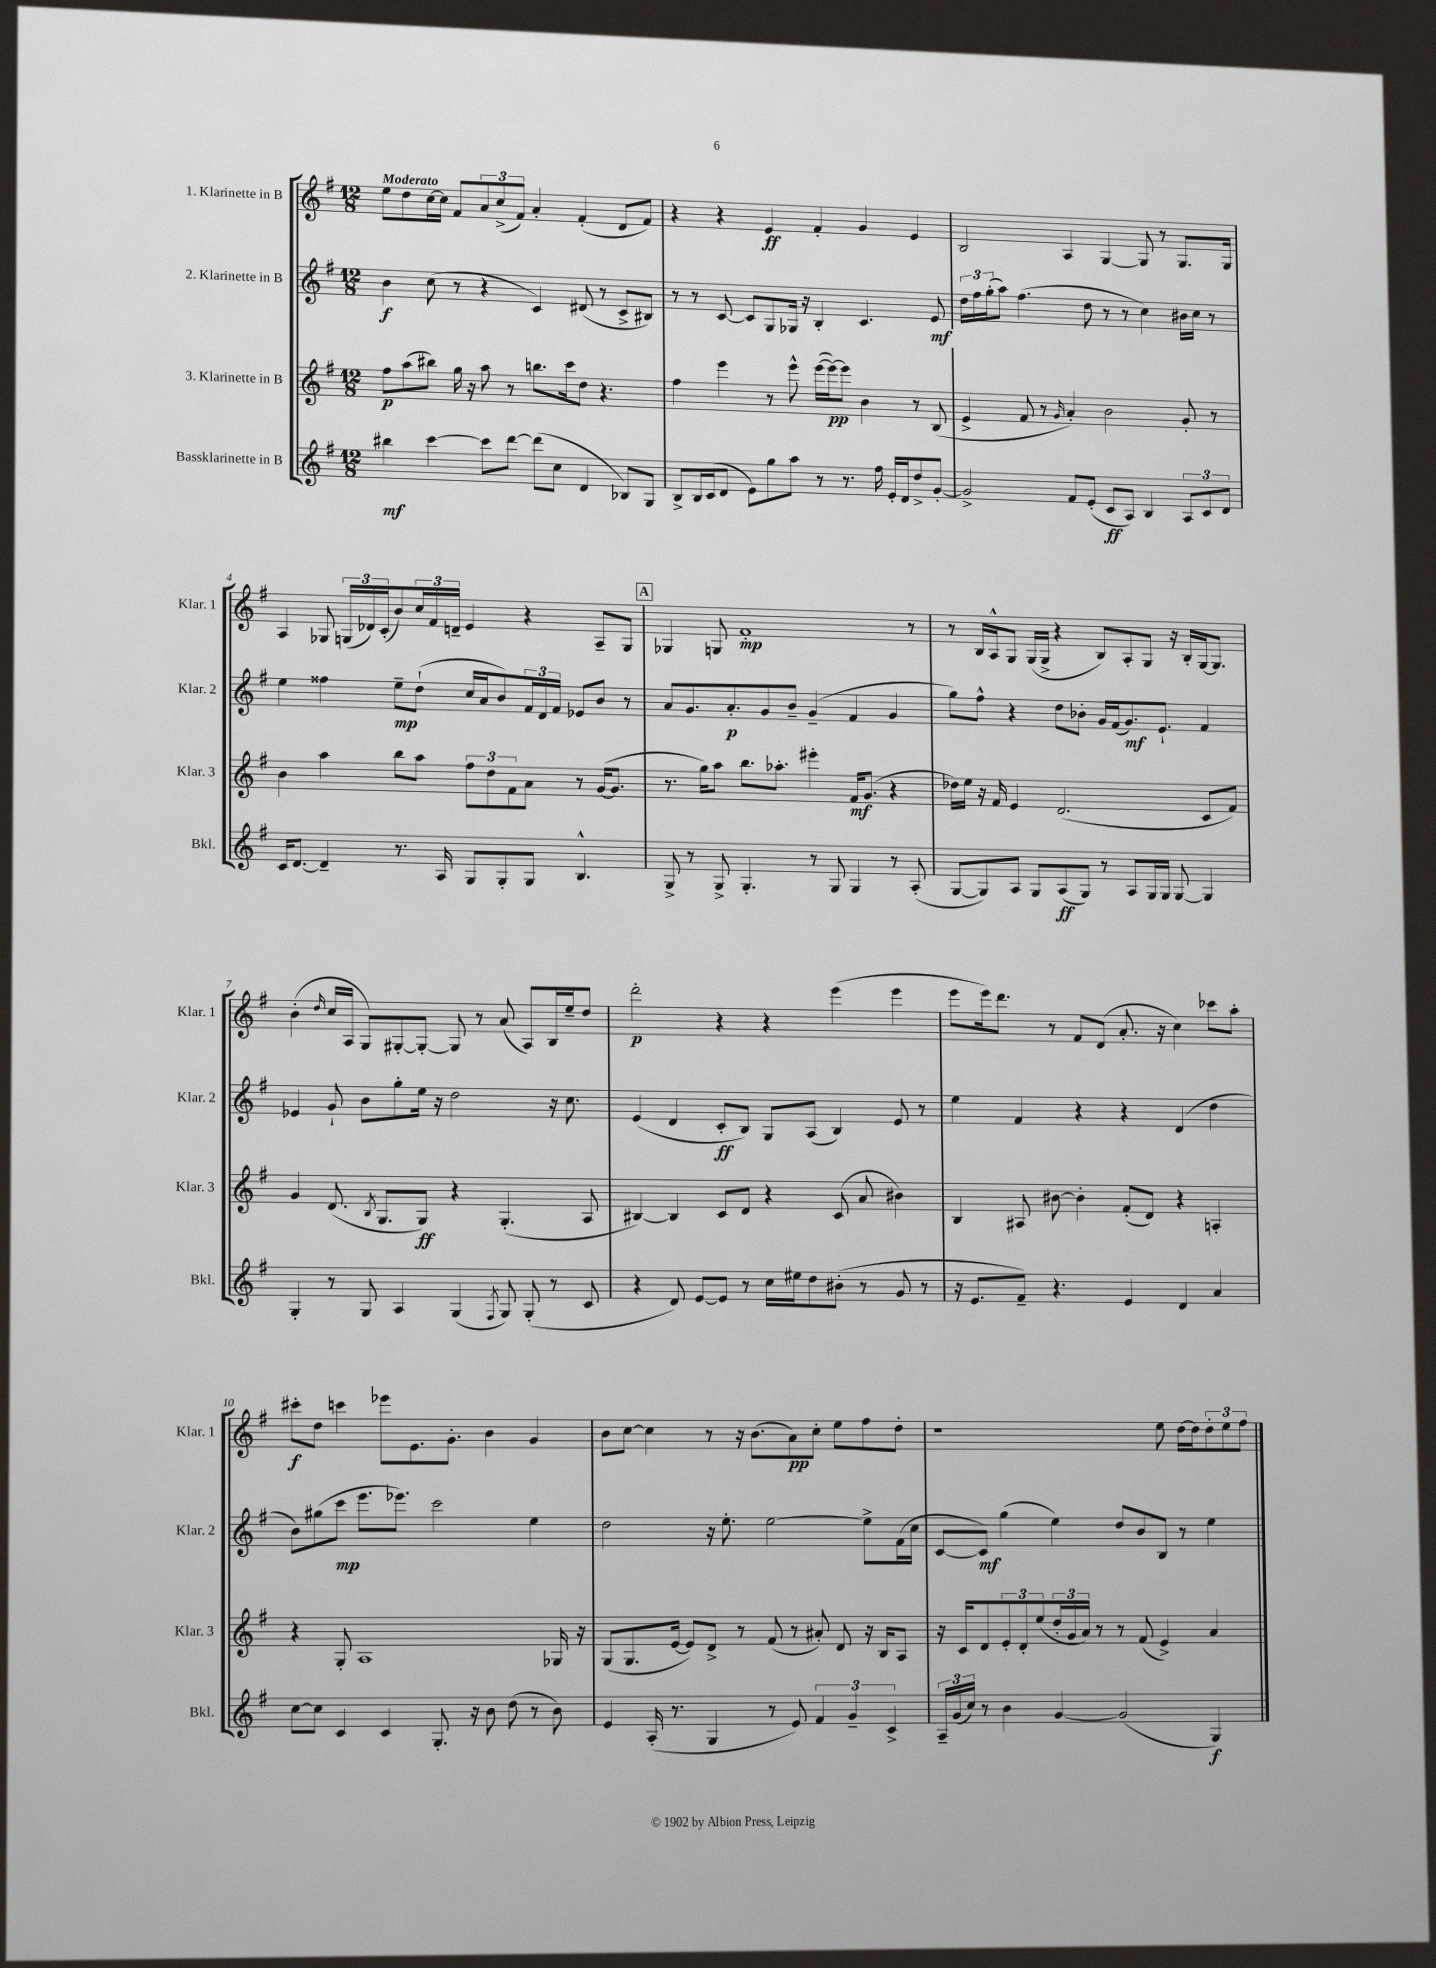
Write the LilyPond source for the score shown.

<<
\new StaffGroup <<
\new Staff = "s0" \with { instrumentName = "1. Klarinette in B" shortInstrumentName = "Klar. 1" } {
    \clef treble \key g \major \numericTimeSignature \time 12/8 \tempo "Moderato"
    e''8 d''8 c''16~ c''16 fis'8 \tuplet 3/2 { a'8 c''8->( fis'8) } a'4-. fis'4-.( d'8 fis'8) |
    r4 r4 e'4\ff fis'4-. g'4 e'4 |
    b2 a4 g4~ g8 r8 g8. g16 |
    a4 ges8 \tuplet 3/2 { g16( des'16) c'16-.( } b'8) \tuplet 3/2 { c''16 fis'16 d'16-- } e'4 r4 a8-- g8 |
    \mark \markup { \box "A" } ges4 g8 fis'1-.\mp r8 |
    r8 b16 a16-^ g8 g16( g16-> r4 b8) a8-. g8 r16 b16-. g16~ g8. |
    b'4-.( \grace { d''16 } c''16 a16 g8) gis8~-. gis8~-. gis8 r8 a'8( a8) b16 e''16-- d''8 |
    d'''2-.\p r4 r4 e'''4( e'''4 |
    e'''8 e'''16) d'''8. r8 fis'8 d'8( a'8.-. r16 c''4) ces'''8 a''8-. |
    cis'''8-.\f d''8 c'''4 ees'''8 e'8. g'8.-. b'4 g'4 |
    b'8 c''8~ c''4 r8 r16 b'8.( a'8\pp) c''8-. e''8 fis''8 d''8-. |
    r1 e''8 d''16~ d''16 \tuplet 3/2 { d''8-. e''8 fis''8 } \bar "|." |
}
\new Staff = "s1" \with { instrumentName = "2. Klarinette in B" shortInstrumentName = "Klar. 2" } {
    \clef treble \key g \major \numericTimeSignature \time 12/8
    b'4\f c''8( r8 r4 c'4) dis'8( r8 c'8-> bis8) |
    r8 r8 c'8~ c'8 g8 ges16 r16 b4-. c'4. e'8\mf |
    \tuplet 3/2 { d''16 fis''16 g''16-.( } a''8) fis''4.( d''8 r8 r8 c''4) bis'16 c''16 r8 |
    e''4 fisis''4 e''8--\mp d''8-!( c''16 a'16 b'8) \tuplet 3/2 { fis'16 d'16 fis'16 } ees'8 b'8 r8 |
    \mark \markup { \box "A" } a'8 g'8. a'8.-.\p g'8 b'8-- g'4--( fis'4 g'4 |
    g''8) fis''8-^ r4 d''8 bes'8-. g'16 fis'16( g'8.\mf) e'8.-! fis'4 |
    ees'4 g'8-! b'8 g''8-. e''16 r16 d''2 r16 c''8. |
    e'4( d'4 c'8-.\ff b8) g8 a8( b4) e'8 r8 |
    e''4 fis'4 r4 r4 d'4( d''4 |
    b'8) gis''8( c'''8\mp e'''8. ees'''8.) c'''2 e''4 |
    d''2 r16 e''8.-. e''2~ e''8-> fis'16( c''16 |
    c'8~ c'8\mf) g''4( e''4) d''8 b'8 b8 r8 e''4 \bar "|." |
}
\new Staff = "s2" \with { instrumentName = "3. Klarinette in B" shortInstrumentName = "Klar. 3" } {
    \clef treble \key g \major \numericTimeSignature \time 12/8
    fis''8\p a''8( bis''8) g''16 r16 a''8 r8 b''8. c'''16 d''8 r4. |
    fis''4 e'''4 r8 e'''8-^ e'''16~( e'''16~\pp) e'''8 b'4 r8 b8( |
    e'4-> fis'8 r8 \grace { g'16 } a'4-.) b'2 g'8-. r8 |
    b'4 a''4 b''8 a''8 \tuplet 3/2 { fis''8 d''8 fis'8 } a'8 r8 g'16~( g'8. |
    \mark \markup { \box "A" } r8. g''16) a''8 b''8. aes''8.-. eis'''4-. fis'16\mf g'8.( r4 |
    des''16) e''16 r16 fis'16 e'4 d'2.( c'8 fis'8) |
    g'4 d'8.( \acciaccatura { b8 } g8. g8\ff) r4 g4.-.( a8 |
    bis4~) bis4 c'8 d'8 r4 c'8( a'8 bis'4) |
    b4 ais8 bis'8~ bis'4-. fis'8-.( d'8) r4 a4-. |
    r4 g8-. a1 ges16 r16 |
    g8( g8. e'16~ e'8) d'8-> r8 fis'8( r8 ais'8-.) d'8 r16 b16 a8 |
    r16 c'16 d'8 \tuplet 3/2 { e'8-. d'8-. e''8( } \tuplet 3/2 { d''16-. g'16 a'16) } r8 r8 fis'8( e'4->) a'4 \bar "|." |
}
\new Staff = "s3" \with { instrumentName = "Bassklarinette in B" shortInstrumentName = "Bkl." } {
    \clef treble \key g \major \numericTimeSignature \time 12/8
    bis''4\mf c'''4~ c'''8 d'''8~ d'''8( c''8 d'4 bes8) g8 |
    b8-> b16 c'16( d'8 e'8) g''8 a''8 r8 r8. fis''16 e'16-. d'16 d''8-> g'8~-. |
    g'2-> fis'8 e'8-.( c'8\ff a8) b4 \tuplet 3/2 { a8 c'8 d'8 } |
    c'16 d'8.~ d'4-- r8. a16 g8 g8-. g8 b4.-^ |
    \mark \markup { \box "A" } g8-> r8 g8-> g4.-. r8 g8 g4 r8 a8-.( |
    g8~ g8) a8 g8 a8\ff( g8) r8 a8 g16 g16 g8~ g4 |
    g4-. r8 g8 a4 g4( \acciaccatura { fis8 } g8) g8-.( r8 c'8 |
    r4 d'8) e'8~ e'8 r8 c''16 eis''16 d''8 bis'8-.( r8 g'8 r8 |
    r16 e'8. fis'8--) r4. e'4 d'4 a'4 |
    c''8~ c''8 c'4 c'4 g8.-. r16 b'8 d''8( r8 b'8) |
    e'4 a16-.( r8. g4 r8 e'8) \tuplet 3/2 { fis'4 g'4-- c'4-> } |
    \tuplet 3/2 { a16-- g'16( c''16) } r8 b'4 g'4~ g'2( g4\f) \bar "|." |
}
>>
>>
